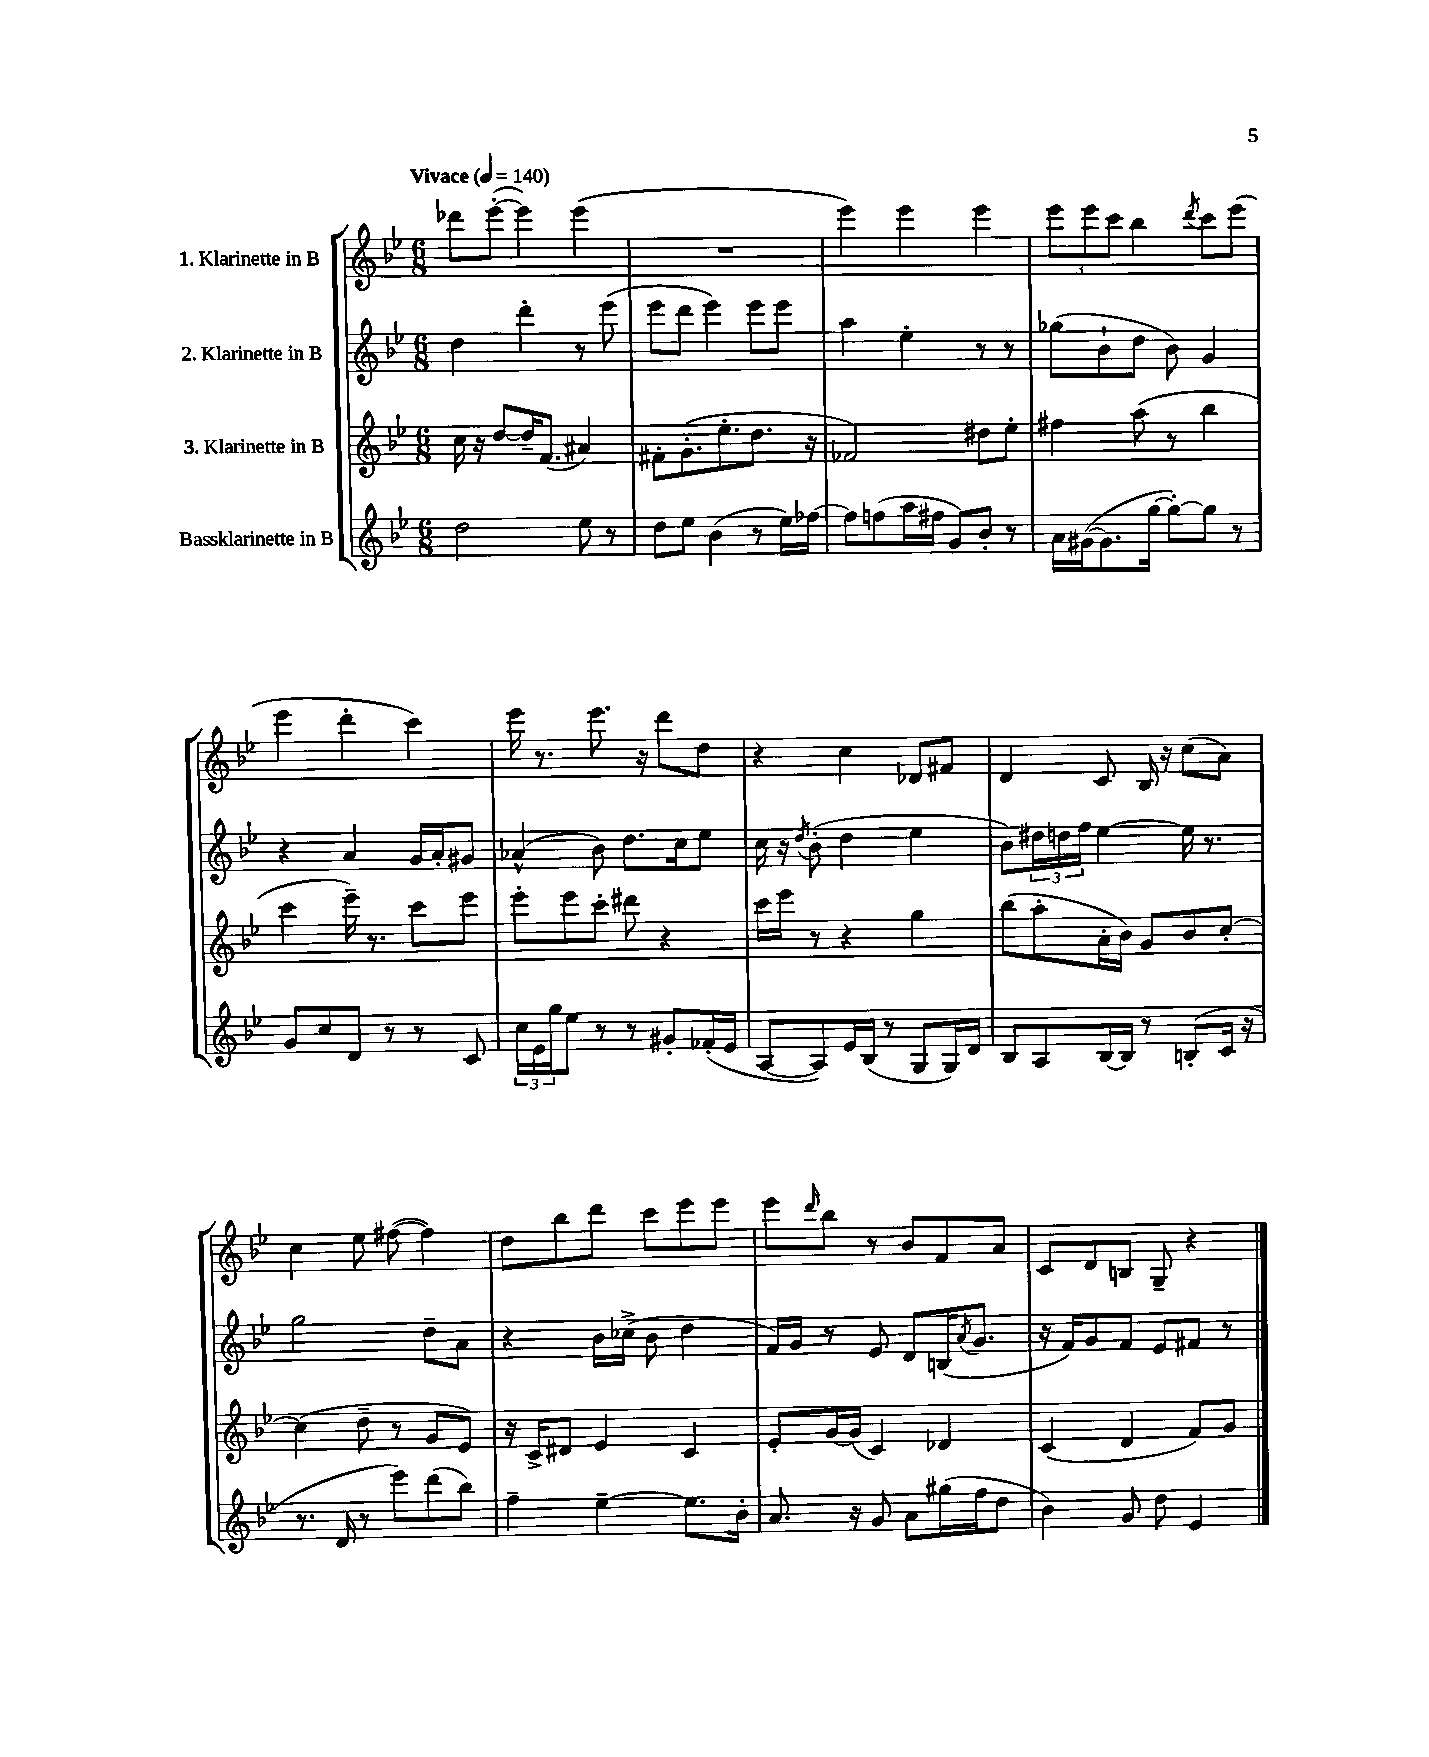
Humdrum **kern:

**kern	**kern	**kern	**kern
*staff4	*staff3	*staff2	*staff1
*clefG2	*clefG2	*clefG2	*clefG2
*k[b-e-]	*k[b-e-]	*k[b-e-]	*k[b-e-]
*M6/8	*M6/8	*M6/8	*M6/8
*MM140	*MM140	*MM140	*MM140
2dd	16cc	4dd	8ddd-
.	16r	.	.
.	[8dd	.	([8eee-'
.	16dd~]	4ddd'	4eee-])
.	(8.f	.	.
8ee-	4a#)	8r	(4eee-
8r	.	(8eee-	.
=	=	=	=
8dd	8f#'	8eee-	2.r
8ee-	(8.g'	8ddd	.
(4b-	.	4eee-)	.
.	8.ee-'	.	.
8r	8.dd	8eee-	.
16ee-)	.	8eee-	.
[16ff-	16r	.	.
=	=	=	=
8ff-]	2f-)	4aa	4eee-)
(8ff	.	.	.
16aa	.	4ee-'	4eee-
16ff#	.	.	.
8g)	.	.	.
8b-'	8dd#	8r	4eee-
8r	8ee-'	8r	.
=	=	=	=
16a	4ff#	(8gg-	12eee-
([16g#	.	.	.
.	.	.	12eee-
8.g#]	.	8b-`	.
.	.	.	12ccc
.	(8aa	8dd	4bb-
[16gg	.	.	.
8gg'_)	8r	8b-)	.
.	.	.	8qddd
8gg]	4bb-	4g	8ccc
8r	.	.	(8eee-
=	=	=	=
8g	4ccc	4r	4eee-
8cc	.	.	.
8d	16eee-~)	4a	4ddd'
.	8.r	.	.
8r	.	.	.
8r	8ccc	16g	4ccc)
.	.	16a'	.
8c	8eee-	8g#	.
=	=	=	=
24cc	8eee-'	(4a-^^	16eee-
24e-	.	.	.
.	.	.	8.r
24gg	.	.	.
8ee-	8eee-	.	.
8r	8ccc'	8b-)	8.eee-
8r	8ddd#	8.dd	.
.	.	.	16r
8g#'	4r	.	8ddd
.	.	16cc	.
(16f-'	.	8ee-	8dd
16e-	.	.	.
=	=	=	=
[8A	16ccc	16cc	4r
.	16eee-	16r	.
.	.	8qdd	.
8A])	8r	(8b-'	.
16e-	4r	4dd	4cc
(16B-	.	.	.
8r	.	.	.
8G	4gg	4ee-	8d-
16G)	.	.	8f#
16d	.	.	.
=	=	=	=
8B-	(8bb-	8b-)	4d
8A	8aa'	24dd#	.
.	.	24dd	.
.	.	24ff	.
[16B-	16a'	[4ee-	8c
16B-]	16b-)	.	.
8r	8g	.	16B-
.	.	.	16r
(8B'	8b-	16ee-]	(8cc
.	.	8.r	.
16c	[8cc'	.	8a)
16r	.	.	.
=	=	=	=
8.r	(4cc]	2gg	4cc
16d	.	.	.
8r	8dd~	.	8ee-
8eee-)	8r	.	([8ff#
(8ddd	8g	8dd~	4ff#])
8bb-)	8e-)	8a	.
=	=	=	=
4ff~	16r	4r	8dd
.	16c^	.	.
.	8d#	.	8bb-
[4ee-~	4e-	16b-	8ddd
.	.	(16cc-^	.
.	.	8b-	8ccc
8.ee-]	4c	4dd	8eee-
.	.	.	8eee-
16b-'	.	.	.
=	=	=	=
8.a	8e-'	16f)	8eee-
.	.	16g	.
.	.	.	16qqddd
.	[16g	8r	8bb-
16r	(16g]	.	.
8g	4c)	8e-	8r
8a	.	8d	8b-
(16gg#	4d-	(16B	8f
.	.	8qa	.
16ff	.	8.g	.
8dd	.	.	8a
=	=	=	=
4b-)	(4c	16r	8c
.	.	16f)	.
.	.	8g	8d
8g	4d	8f	8B
8dd	.	8e-	8G~
4e-	8f)	8f#	4r
.	8g	8r	.
==	==	==	==
*-	*-	*-	*-
